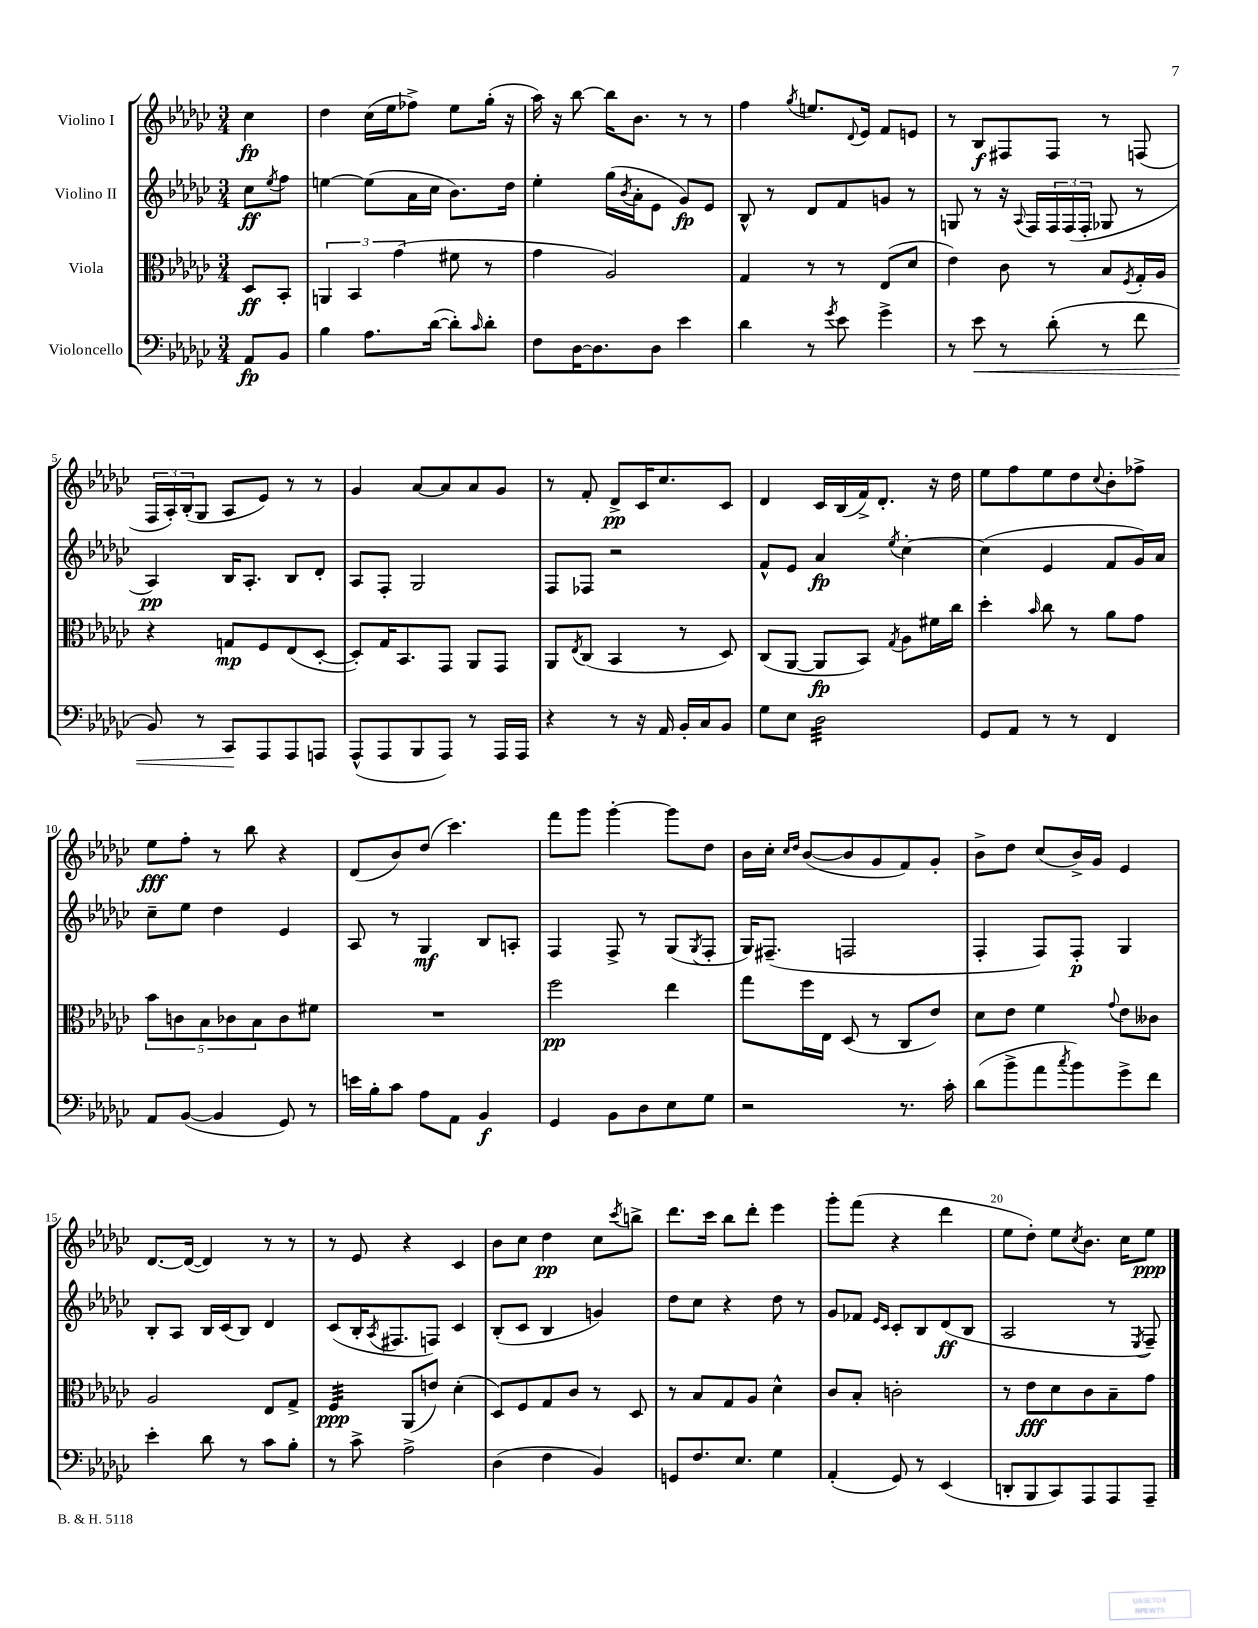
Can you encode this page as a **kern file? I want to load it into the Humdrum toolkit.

**kern	**kern	**kern	**kern
*staff4	*staff3	*staff2	*staff1
*clefF4	*clefC3	*clefG2	*clefG2
*k[b-e-a-d-g-c-]	*k[b-e-a-d-g-c-]	*k[b-e-a-d-g-c-]	*k[b-e-a-d-g-c-]
*M3/4	*M3/4	*M3/4	*M3/4
8AA-/L	8D-/L	8cc-\L	4cc-\
.	.	8qee-/	.
8BB-/J	8BB-'/J	8ff\J	.
=	=	=	=
4B-\	6AA/	[4ee\	4dd-\
.	6BB-/	.	.
8.A-\L	.	(8ee\]L	(16cc-\LL
.	.	.	16ee-\J
.	(6g-\	.	.
.	.	16a-\L	8ff-^\J)
([16d-\Jk	.	16cc-\JJ	.
8d-'\]L)	8f#\	8.b-\L)	8ee-\L
16qqc-/	.	.	.
8d-'\J	8r	.	(16gg-'\Jk
.	.	16dd-\Jk	16r
=	=	=	=
8F\L	4g-\	4ee-'\	16aa-\)
.	.	.	16r
[16D-\K	.	.	[8bb-\
8.D-\]	.	.	.
.	2A-/)	(16gg-\LL	16bb-\]LK
.	.	8qb-/	.
.	.	16a-'\J	8.b-\J
8D-\J	.	8e-\J	.
4e-\	.	8g-/L)	8r
.	.	8e-/J	8r
=	=	=	=
4d-\	4G-/	8B-^^/	4ff\
.	.	8r	.
.	.	.	8qgg-/
8r	8r	8d-/L	8.ee/L
8qg-/	.	.	.
8e-\	8r	8f/	.
.	.	.	8qqd-/
.	.	.	16e-/Jk
4g-^\	(8E-/L	8g/J	8f/L
.	8d-/J	8r	8e/J
=	=	=	=
8r	4e-\)	8G/	8r
8e-\	.	8r	8B-/L
8r	8c-\	16r	8F#/
.	.	8qqA-/	.
.	.	16F/LL	.
(8d-'\	8r	24F/	8F#/J
.	.	(24F/	.
.	.	24F'/JJ	.
8r	8B-/L	8G-/	8r
.	8qF/	.	.
8f\	16G-'/L	8r	(8F/
.	16A-/JJ	.	.
=	=	=	=
8BB-/)	4r	4A-/)	24F/LL
.	.	.	24A-'/)
.	.	.	(24B-'/J
8r	.	.	8G-/J
8CC-/L	8G/L	16B-/LK	8A-/L
.	.	8.A-'/J	.
8AAA-/	8F/	.	8e-/J)
8AAA-/	(8E-/	8B-/L	8r
8AAA/J	[8D-'/J	8d-'/J	8r
=	=	=	=
(8AAA-^^/L	8D-'/]L)	8A-/L	4g-/
8AAA-/	16G-/K	8F'/J	.
.	8.BB-/	.	.
8BBB-/	.	2G-/	[8a-/L
8AAA-/J)	8GG-/J	.	8a-/]
8r	8AA-/L	.	8a-/
16AAA-/LL	8GG-/J	.	8g-/J
16AAA-/JJ	.	.	.
=	=	=	=
4r	8AA-/L	8F/L	8r
.	8qE-/	.	.
.	(8C-/J	8F-/J	8f'/
8r	4BB-/	2r	8d-^/L
16r	.	.	16c-/K
16AA-/	.	.	8.cc-/
16BB-'/LL	8r	.	.
16C-/J	.	.	.
8BB-/J	8D-/)	.	8c-/J
=	=	=	=
8G-\L	(8C-/L	8f^^/L	4d-/
8E-\J	[8AA-/J	8e-/J	.
2D-\	8AA-/]L	4a-/	16c-/LL
.	.	.	(16B-/
.	8BB-/J)	.	16f^/J)
.	.	.	8.d-'/J
.	8qG-/	8qee-/	.
.	8A-\L	[4cc-'\	.
.	16f#\L	.	16r
.	16cc-\JJ	.	16dd-\
=	=	=	=
8GG-/L	4dd-'\	(4cc-\]	8ee-\L
8AA-/J	.	.	8ff\
.	16qqb-/	.	.
8r	8cc-\	4e-/	8ee-\
8r	8r	.	8dd-\
.	.	.	8qqcc-/
4FF/	8a-\L	8f/L	8b-'\
.	8g-\J	16g-/L)	8ff-^\J
.	.	16a-/JJ	.
=	=	=	=
8AA-/L	10b-\L	8cc-~\L	8ee-\L
.	10c\	.	.
([8BB-/J	.	8ee-\J	8ff'\J
.	10B-\	.	.
4BB-/]	.	4dd-\	8r
.	10c-\	.	.
.	.	.	8bb-\
.	10B-\	.	.
8GG-/)	8c-\	4e-/	4r
8r	8f#\J	.	.
=	=	=	=
16e\LL	2.r	8A-/	(8d-/L
16B-'\J	.	.	.
8c-\J	.	8r	8b-/)
8A-\L	.	4G-/	(8dd-/J
8AA-\J	.	.	4.ccc-\)
4BB-/	.	8B-/L	.
.	.	8A'/J	.
=	=	=	=
4GG-/	2ff\	4F/	8fff\L
.	.	.	8ggg-\J
8BB-\L	.	8F^/	[4ggg-'\
8D-\	.	8r	.
8E-\	4ee-\	(8G-/L	8ggg-\]L
.	.	8qG-/	.
8G-\J	.	8F'/J	8dd-\J
=	=	=	=
2r	8gg-\L	16G-/LK)	16b-\LL
.	.	(8.F#~/J	16cc-'\JJ
.	.	.	16qqcc-/LL
.	.	.	16qqdd-/JJ
.	16ff\L	.	([8b-/L
.	16E-\JJ	.	.
.	(8D-/	2F/	8b-/]
.	8r	.	8g-/
8.r	8C-/L	.	8f/)
.	8e-/J)	.	8g-'/J
16c-'\	.	.	.
=	=	=	=
(8d-\L	8d-\L	4F'/	8b-^\L
8b-^\	8e-\J	.	8dd-\J
8a-\	4f\	8F/L)	(8cc-/L
8qcc-/	.	.	.
8b-\)	.	8F'/J	16b-^/L)
.	.	.	16g-/JJ
.	8qqg-/	.	.
8g-^\	8e-\L	4G-/	4e-/
8f\J	8c--\J	.	.
=	=	=	=
4e-'\	2A-/	8B-'/L	[8.d-/L
.	.	8A-/J	.
.	.	.	(16d-/_Jk
8d-\	.	16B-/LL	4d-/])
.	.	(16c-/J	.
8r	.	8B-/J)	.
8c-\L	8E-/L	4d-/	8r
8B-'\J	8G-^/J	.	8r
=	=	=	=
8r	4F/	(8c-/L	8r
8c-^\	.	16B-'/K	8e-/
.	.	8qA-/	.
.	.	8.F#/	.
2A-^\	(8AA-/L	.	4r
.	8e/J)	8F/J)	.
.	(4d-'\	4c-/	4c-/
=	=	=	=
(4D-\	8D-/L)	(8B-'/L	8b-\L
.	8F/	8c-/J	8cc-\J
4F\	8G-/	4B-/	4dd-\
.	8c-/J	.	.
4BB-/)	8r	4g/)	8cc-\L
.	.	.	8qccc-/
.	8D-/	.	8bb^\J
=	=	=	=
8GG/L	8r	8dd-\L	8.ddd-\L
8.F/	8B-/L	8cc-\J	.
.	.	.	16ccc-\Jk
.	8G-/	4r	8bb-\L
8.E-/J	.	.	.
.	8A-/J	.	8ddd-'\J
4G-\	4d-^^\	8dd-\	4eee-\
.	.	8r	.
=	=	=	=
(4AA-'/	8c-/L	8g-/L	8ggg-'\L
.	8B-'/J	8f-/J	(8fff\J
.	.	16qqe-/LL	.
.	.	16qqc-/JJ	.
8GG-/)	2c'\	8c-'/L	4r
8r	.	8B-/	.
(4EE-/	.	(8d-/	4ddd-\
.	.	8B-/J	.
=	=	=	=
8DD'/L	8r	2A-/	8ee-\L
8BBB-/	8e-\L	.	8dd-'\J)
8CC-/)	8d-\	.	8ee-\L
.	.	.	8qcc-/
8AAA-/	8c-\	.	8.b-\J
8AAA-/	8B-~\	8r	.
.	.	.	16cc-\LK
.	.	8qE-/	.
8AAA-~/J	8g-\J	8F~/)	8ee-\J
==	==	==	==
*-	*-	*-	*-
